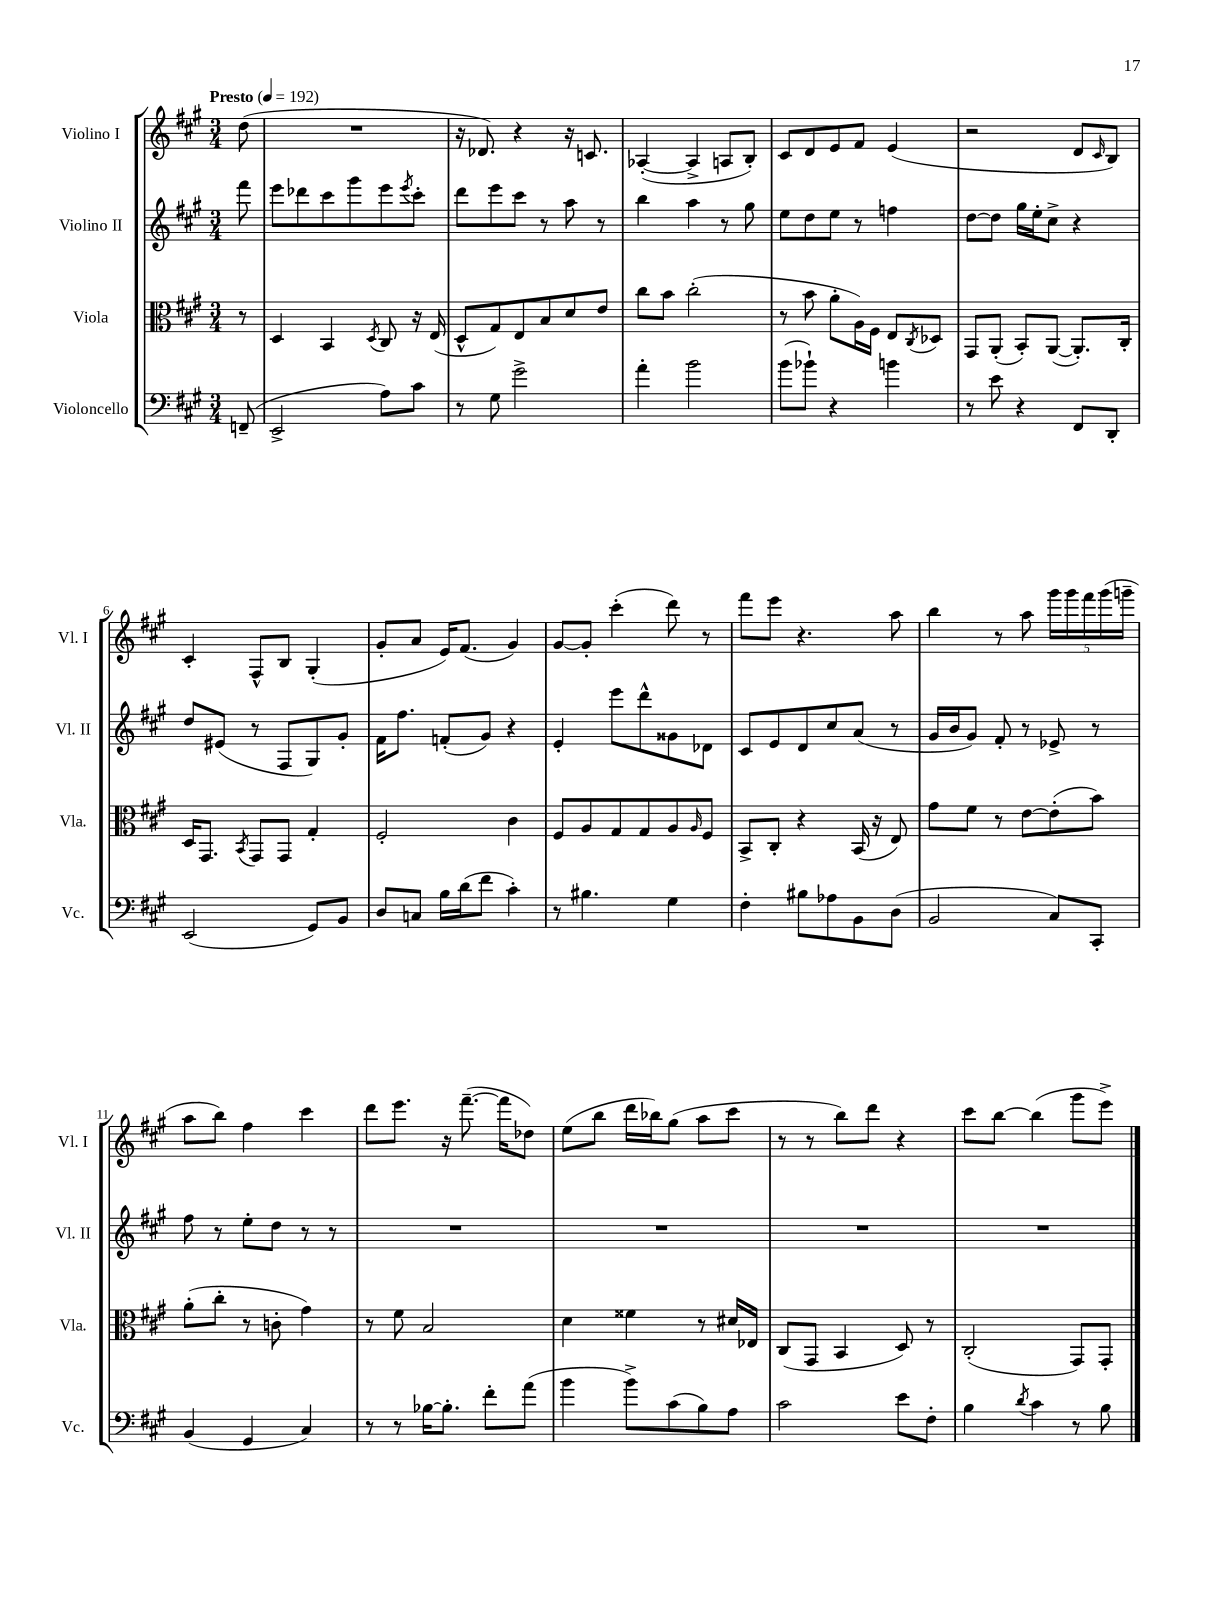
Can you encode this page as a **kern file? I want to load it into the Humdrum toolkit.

**kern	**kern	**kern	**kern
*staff4	*staff3	*staff2	*staff1
*clefF4	*clefC3	*clefG2	*clefG2
*k[f#c#g#]	*k[f#c#g#]	*k[f#c#g#]	*k[f#c#g#]
*M3/4	*M3/4	*M3/4	*M3/4
*MM192	*MM192	*MM192	*MM192
(8FF~	8r	8fff#	(8dd
=	=	=	=
2EE^	4D	8eee	2.r
.	.	8ddd-	.
.	4BB	8ccc#	.
.	.	8ggg#	.
.	8qD	.	.
8A)	8C#	8eee	.
.	.	8qeee	.
8c#	16r	8ccc#'	.
.	(16E	.	.
=	=	=	=
8r	8D^^	8ddd	16r
.	.	.	8.d-)
8G#	8G#)	8eee	.
2g#^	8E	8ccc#	4r
.	8B	8r	.
.	8d	8aa	16r
.	.	.	8.c
.	8e	8r	.
=	=	=	=
4a'	8cc#	4bb	([4A-'
.	8b	.	.
2b	(2cc#'	4aa	4A-^]
.	.	8r	8A
.	.	8gg#	8B')
=	=	=	=
(8b	8r	8ee	8c#
8b-`)	8b	8dd	8d
4r	8a'	8ee	8e
.	16A)	8r	8f#
.	16F#	.	.
4b	8E	4ff	(4e
.	8qC#	.	.
.	8D-	.	.
=	=	=	=
8r	8GG#	[8dd	2r
8e	(8AA'	8dd]	.
4r	8BB')	16gg#	.
.	.	16ee'	.
.	([8AA	8cc#^	.
8FF#	8.AA'])	4r	8d
.	.	.	16qqc#
8DD'	.	.	8B)
.	16C#'	.	.
=	=	=	=
(2EE	16D	8dd	4c#'
.	8.GG#	.	.
.	.	(8e#	.
.	8qBB	.	.
.	8GG#	8r	8F#^^
.	8GG#	8F#	8B
8GG#)	4G#'	8G#)	(4G#'
8BB	.	8g#'	.
=	=	=	=
8D	2F#'	16f#	8g#'
.	.	8.ff#	.
8C	.	.	8a
16B	.	(8f'	16e)
(16d	.	.	(8.f#
8f#	.	8g#)	.
4c#')	4c#	4r	4g#)
=	=	=	=
8r	8F#	4e'	[8g#
4.B#	8A	.	8g#']
.	8G#	8eee	(4ccc#'
.	8G#	8ddd^^	.
4G#	8A	8g##	8ddd)
.	16qqA	.	.
.	8F#	8d-	8r
=	=	=	=
4F#'	8BB^	8c#	8fff#
.	8C#'	8e	8eee
8B#	4r	8d	4.r
8A-	.	8cc#	.
8BB	(16BB	(8a	.
.	16r	.	.
(8D	8E)	8r	8aa
=	=	=	=
2BB	8g#	16g#	4bb
.	.	16b	.
.	8f#	8g#)	.
.	8r	8f#'	8r
.	[8e	8r	8aa
8C#)	(8e']	8e-^	20ggg#
.	.	.	20ggg#
.	.	.	20fff#
8CC#'	8b)	8r	.
.	.	.	(20ggg#
.	.	.	20ggg~
=	=	=	=
(4BB	(8a'	8ff#	8aa
.	8cc#'	8r	8bb)
4GG#	8r	8ee'	4ff#
.	8c'	8dd	.
4C#)	4g#)	8r	4ccc#
.	.	8r	.
=	=	=	=
8r	8r	2.r	8ddd
8r	8f#	.	8.eee
[16B-	2B	.	.
8.B-']	.	.	16r
.	.	.	([8.fff#~
8f#'	.	.	.
.	.	.	16fff#]
(8a	.	.	8dd-)
=	=	=	=
4b	4d	2.r	(8ee
.	.	.	8bb
8b^)	4f##	.	16ddd
.	.	.	16bb-)
(8c#	.	.	(8gg#
8B)	8r	.	8aa
8A	16d#	.	8ccc#
.	16E-	.	.
=	=	=	=
2c#	(8C#	2.r	8r
.	8GG#	.	8r
.	4BB	.	8bb)
.	.	.	8ddd
8e	8D)	.	4r
8F#'	8r	.	.
=	=	=	=
4B	(2C#'	2.r	8ccc#
.	.	.	[8bb
8qd	.	.	.
4c#	.	.	(4bb]
8r	8GG#)	.	8ggg#
8B	8GG#'	.	8eee^)
==	==	==	==
*-	*-	*-	*-
